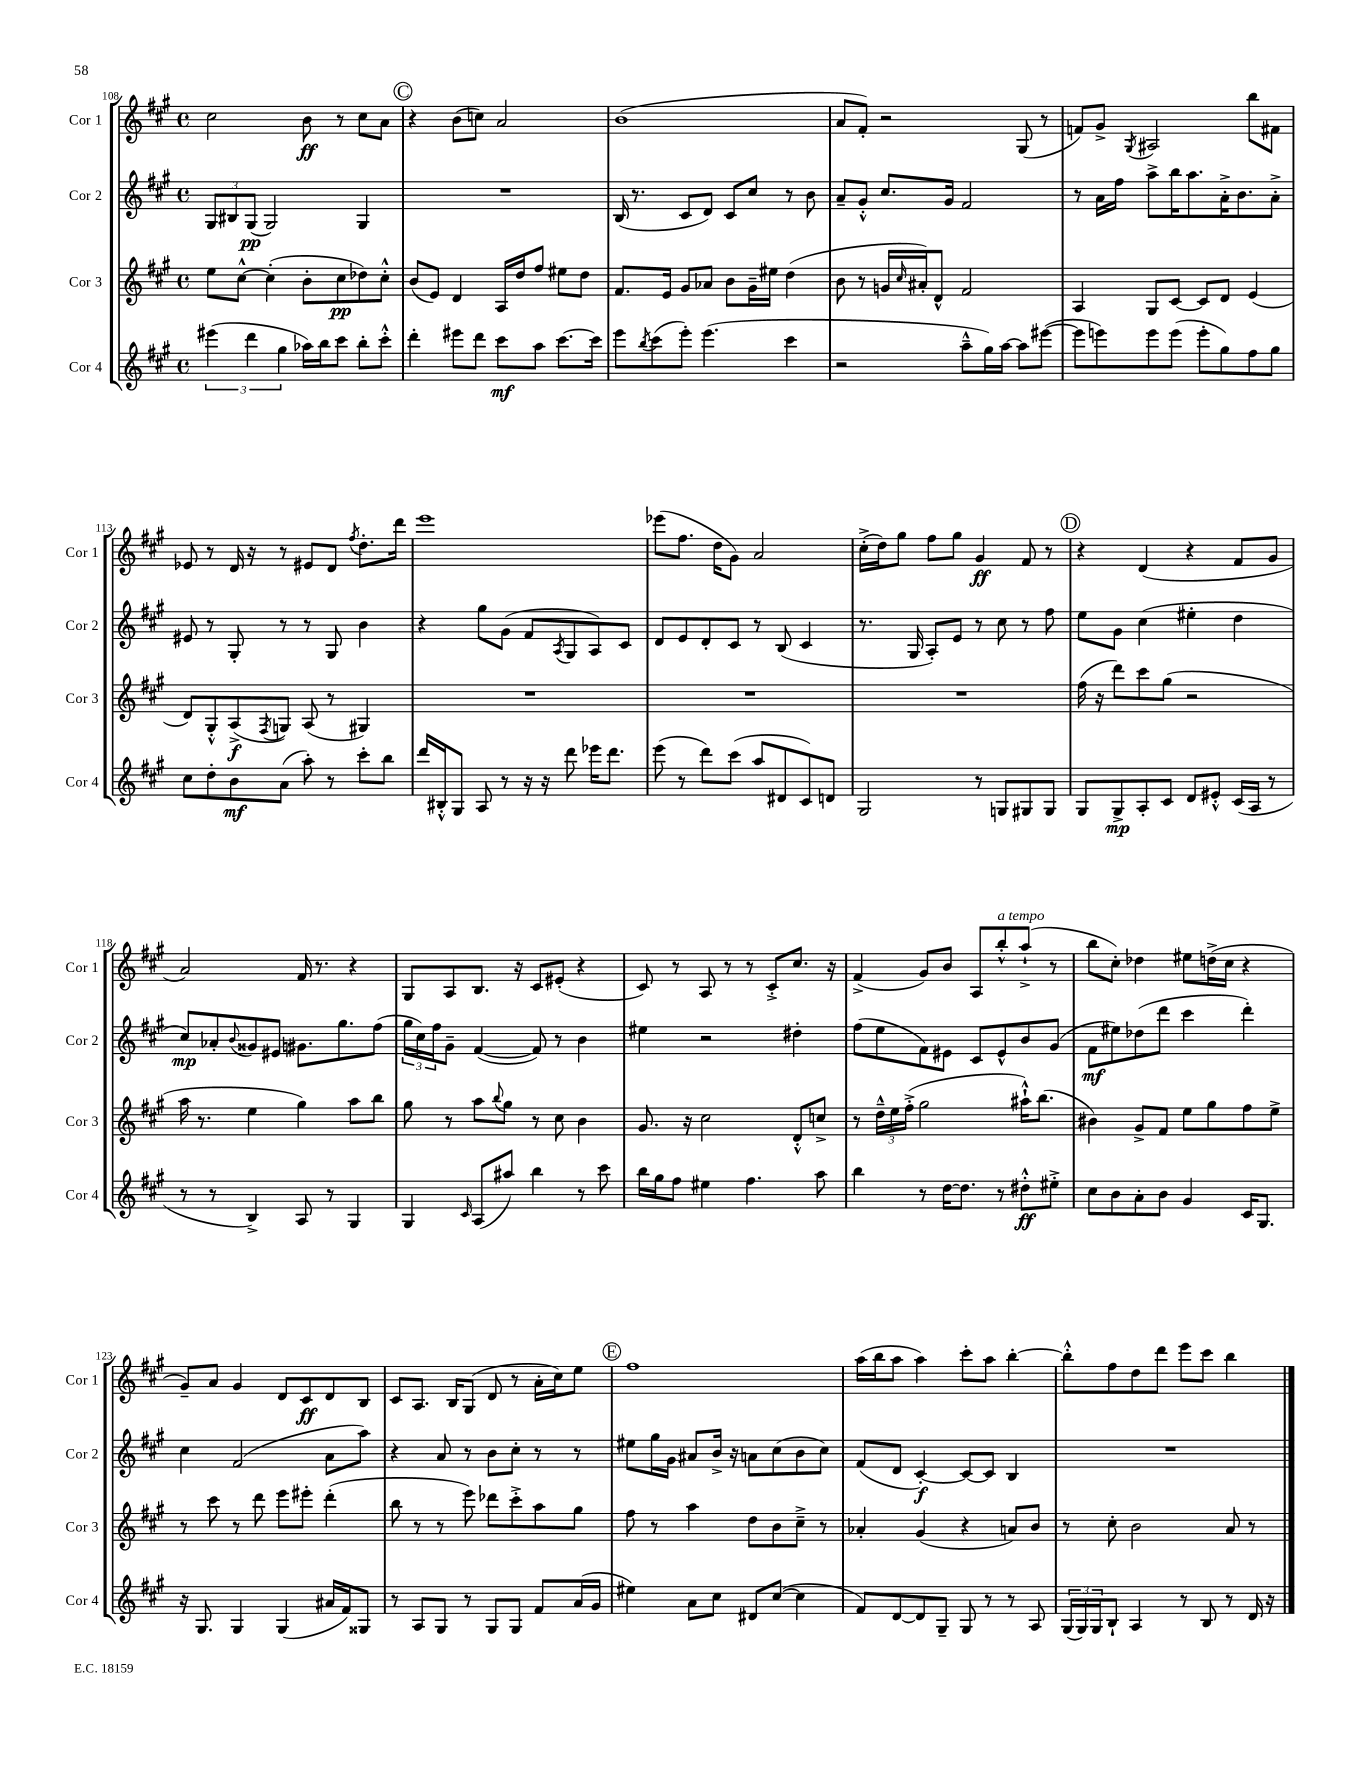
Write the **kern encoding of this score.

**kern	**kern	**kern	**kern
*staff4	*staff3	*staff2	*staff1
*clefG2	*clefG2	*clefG2	*clefG2
*k[f#c#g#]	*k[f#c#g#]	*k[f#c#g#]	*k[f#c#g#]
*M4/4	*M4/4	*M4/4	*M4/4
*met(c)	*met(c)	*met(c)	*met(c)
(6eee#	8ee	12G#	2cc#
.	.	12B#	.
.	[8cc#^^	.	.
6ddd	.	(12G#	.
.	(4cc#']	2G#)	.
6gg#	.	.	.
16aa-)	8b'	.	8b
16bb	.	.	.
8ccc#	8cc#	.	8r
8bb'	8dd-)	4G#	8cc#
8ccc#'^^	8cc#'^^	.	8a
=	=	=	=
4ddd'	(8b	1r	4r
.	8e)	.	.
8eee#	4d	.	(8b
8ddd	.	.	8cc)
8ccc#	16A	.	2a
.	16dd	.	.
8aa	8ff#	.	.
[8.ccc#	8ee#	.	.
.	8dd	.	.
16ccc#]	.	.	.
=	=	=	=
8eee	8.f#	(16B	(1b
.	.	8.r	.
8qbb	.	.	.
(8ccc#	.	.	.
.	16e	.	.
8eee')	8g#	8c#	.
(4.eee	8a-	8d)	.
.	8b	8c#	.
.	16g#~	8cc#	.
.	16ee#	.	.
4ccc#	(4dd	8r	.
.	.	8b	.
=	=	=	=
2r	8b	8a~	8a
.	8r	8g#'^^	8f#')
.	16g	8.cc#	2r
.	16qqcc#	.	.
.	16a#')	.	.
.	8d^^	.	.
.	.	16g#	.
8aa~^^	2f#	2f#	.
16gg#)	.	.	.
[16aa	.	.	.
8aa]	.	.	(8G#
([8eee#	.	.	8r
=	=	=	=
8eee#]	4A	8r	8f)
8eee)	.	16a	8g#^
.	.	16ff#	.
.	.	.	8qG#
8eee	8G#	8aa^	2A#
(8eee	[8c#	16bb	.
.	.	8.aa	.
8eee'	8c#]	.	.
8gg#)	8d	16a'^	.
.	.	8.b	.
8ff#	(4e	.	8bb
8gg#	.	8a'^	8f#
=	=	=	=
8cc#	8d)	8e#	8e-
8dd'	8G#'^^	8r	8r
8b	(8A^	8G#'	16d
.	.	.	16r
.	8qF#	.	.
(8a	8G)	8r	8r
8aa')	(8A	8r	8e#
8r	8r	8G#	8d
.	.	.	8qff#
8ccc#'	4G#)	4b	8.dd'
8bb	.	.	.
.	.	.	16ddd
=	=	=	=
16ddd	1r	4r	1eee
16B#'^^	.	.	.
8G#	.	.	.
8A	.	8gg#	.
8r	.	(8g#	.
16r	.	8f#	.
16r	.	.	.
.	.	8qA	.
8ddd	.	8G#	.
16eee-	.	8A)	.
8.ddd	.	.	.
.	.	8c#	.
=	=	=	=
(8eee	1r	8d	(8eee-
8r	.	8e	8.ff#
8ddd)	.	8d'	.
.	.	.	16dd
(8ccc#	.	8c#	8g#)
8aa	.	8r	2a
8d#	.	(8B	.
8c#)	.	4c#	.
8d	.	.	.
=	=	=	=
2G#	1r	8.r	(16cc#'^
.	.	.	16dd)
.	.	.	8gg#
.	.	16G#	.
.	.	8A')	8ff#
.	.	8e	8gg#
8r	.	8r	4g#
8G	.	8cc#	.
8G#	.	8r	8f#
8G#	.	8ff#	8r
=	=	=	=
8G#	(16ff#	8ee	4r
.	16r	.	.
8G#^	8ddd)	8g#	.
8A'	8ccc#	(4cc#	(4d
8c#	(8gg#	.	.
8d	2r	4ee#'	4r
8e#'^^	.	.	.
(16c#	.	4dd	8f#
16A	.	.	.
8r	.	.	8g#
=	=	=	=
8r	16aa	8cc#)	2a)
.	8.r	.	.
8r	.	8a-'	.
.	.	8qqb	.
4B^)	4ee	8g##	.
.	.	8e#	.
8A	4gg#)	8.g#	16f#
.	.	.	8.r
8r	.	.	.
.	.	8.gg#	.
4G#	8aa	.	4r
.	8bb	(8ff#	.
=	=	=	=
4G#	8gg#	24gg#	8G#
.	.	24cc#)	.
.	.	24ff#	.
.	8r	8g#~	8A
16qqc#	.	.	.
(8A	8aa	([4f#	8.B
.	8qqbb	.	.
8aa#)	8gg#	.	.
.	.	.	16r
4bb	8r	8f#])	8c#
.	8cc#	8r	(8e#'
8r	4b	4b	4r
8ccc#	.	.	.
=	=	=	=
16bb	8.g#	4ee#	8c#)
16gg#	.	.	.
8ff#	.	.	8r
.	16r	.	.
4ee#	2cc#	2r	8A
.	.	.	8r
4.ff#	.	.	8r
.	.	.	8c#'^
.	8d'^^	4dd#'	8.cc#
8aa	8cc^	.	.
.	.	.	16r
=	=	=	=
4bb	8r	(8ff#	(4f#^
.	24dd~^^	8ee	.
.	24ee	.	.
.	(24ff#'^	.	.
8r	2gg#	8f#)	8g#)
[16dd	.	8e#	8b
8.dd]	.	.	.
.	.	8c#	8A
8r	.	8e#^^	8bb'^^
8dd#'^^	16aa#`^^)	8b	(8aa`^
.	(8.bb	.	.
8ee#'^	.	(8g#	8r
=	=	=	=
8cc#	4b#)	8f#	8bb
8b	.	8ee#)	8cc#')
8a'	8g#^	(8dd-	4dd-
8b	8f#	8ddd	.
4g#	8ee	4ccc#	8ee#
.	8gg#	.	(16dd^
.	.	.	16cc#
16c#	8ff#	4ddd')	4r
8.G#	.	.	.
.	8ee^	.	.
=	=	=	=
16r	8r	4cc#	8g#~)
8.G#	.	.	.
.	8ccc#	.	8a
4G#	8r	(2f#	4g#
.	8ddd	.	.
(4G#	8eee	.	8d
.	8eee#'	.	8c#
16a#	(4ddd'	8a	8d
16f#)	.	.	.
8G##	.	8aa)	8B
=	=	=	=
8r	8bb	4r	8c#
8A	8r	.	8.A
8G#	8r	8a	.
.	.	.	16B
8r	8eee)	8r	(8G#
8G#	8ddd-	8b	8d
8G#	8ccc#'^	8cc#'	8r
8f#	8aa	8r	16a'
.	.	.	16cc#)
(16a	8gg#	8r	8ee
16g#	.	.	.
=	=	=	=
4ee#)	8ff#	8ee#	1ff#
.	8r	16gg#	.
.	.	16g#	.
8a	4aa	8a#	.
8cc#	.	16b^	.
.	.	16r	.
8d#	8dd	8a	.
([8cc#	8b	(8cc#	.
4cc#]	8cc#~^	8b	.
.	8r	8cc#)	.
=	=	=	=
8f#)	4a-'	(8f#	(16aa
.	.	.	16bb
[8d	.	8d	8aa
8d]	(4g#	[4c#')	4aa)
8G#~	.	.	.
8G#	4r	8c#_	8ccc#'
8r	.	8c#]	8aa
8r	8a)	4B	[4bb'
8A	8b	.	.
=	=	=	=
(24G#	8r	1r	8bb'^^]
24G#)	.	.	.
24G#	.	.	.
8B`	8cc#'	.	8ff#
4A	2b	.	8dd
.	.	.	8ddd
8r	.	.	8eee
8B	.	.	8ccc#
8r	8a	.	4bb
16d	8r	.	.
16r	.	.	.
==	==	==	==
*-	*-	*-	*-
